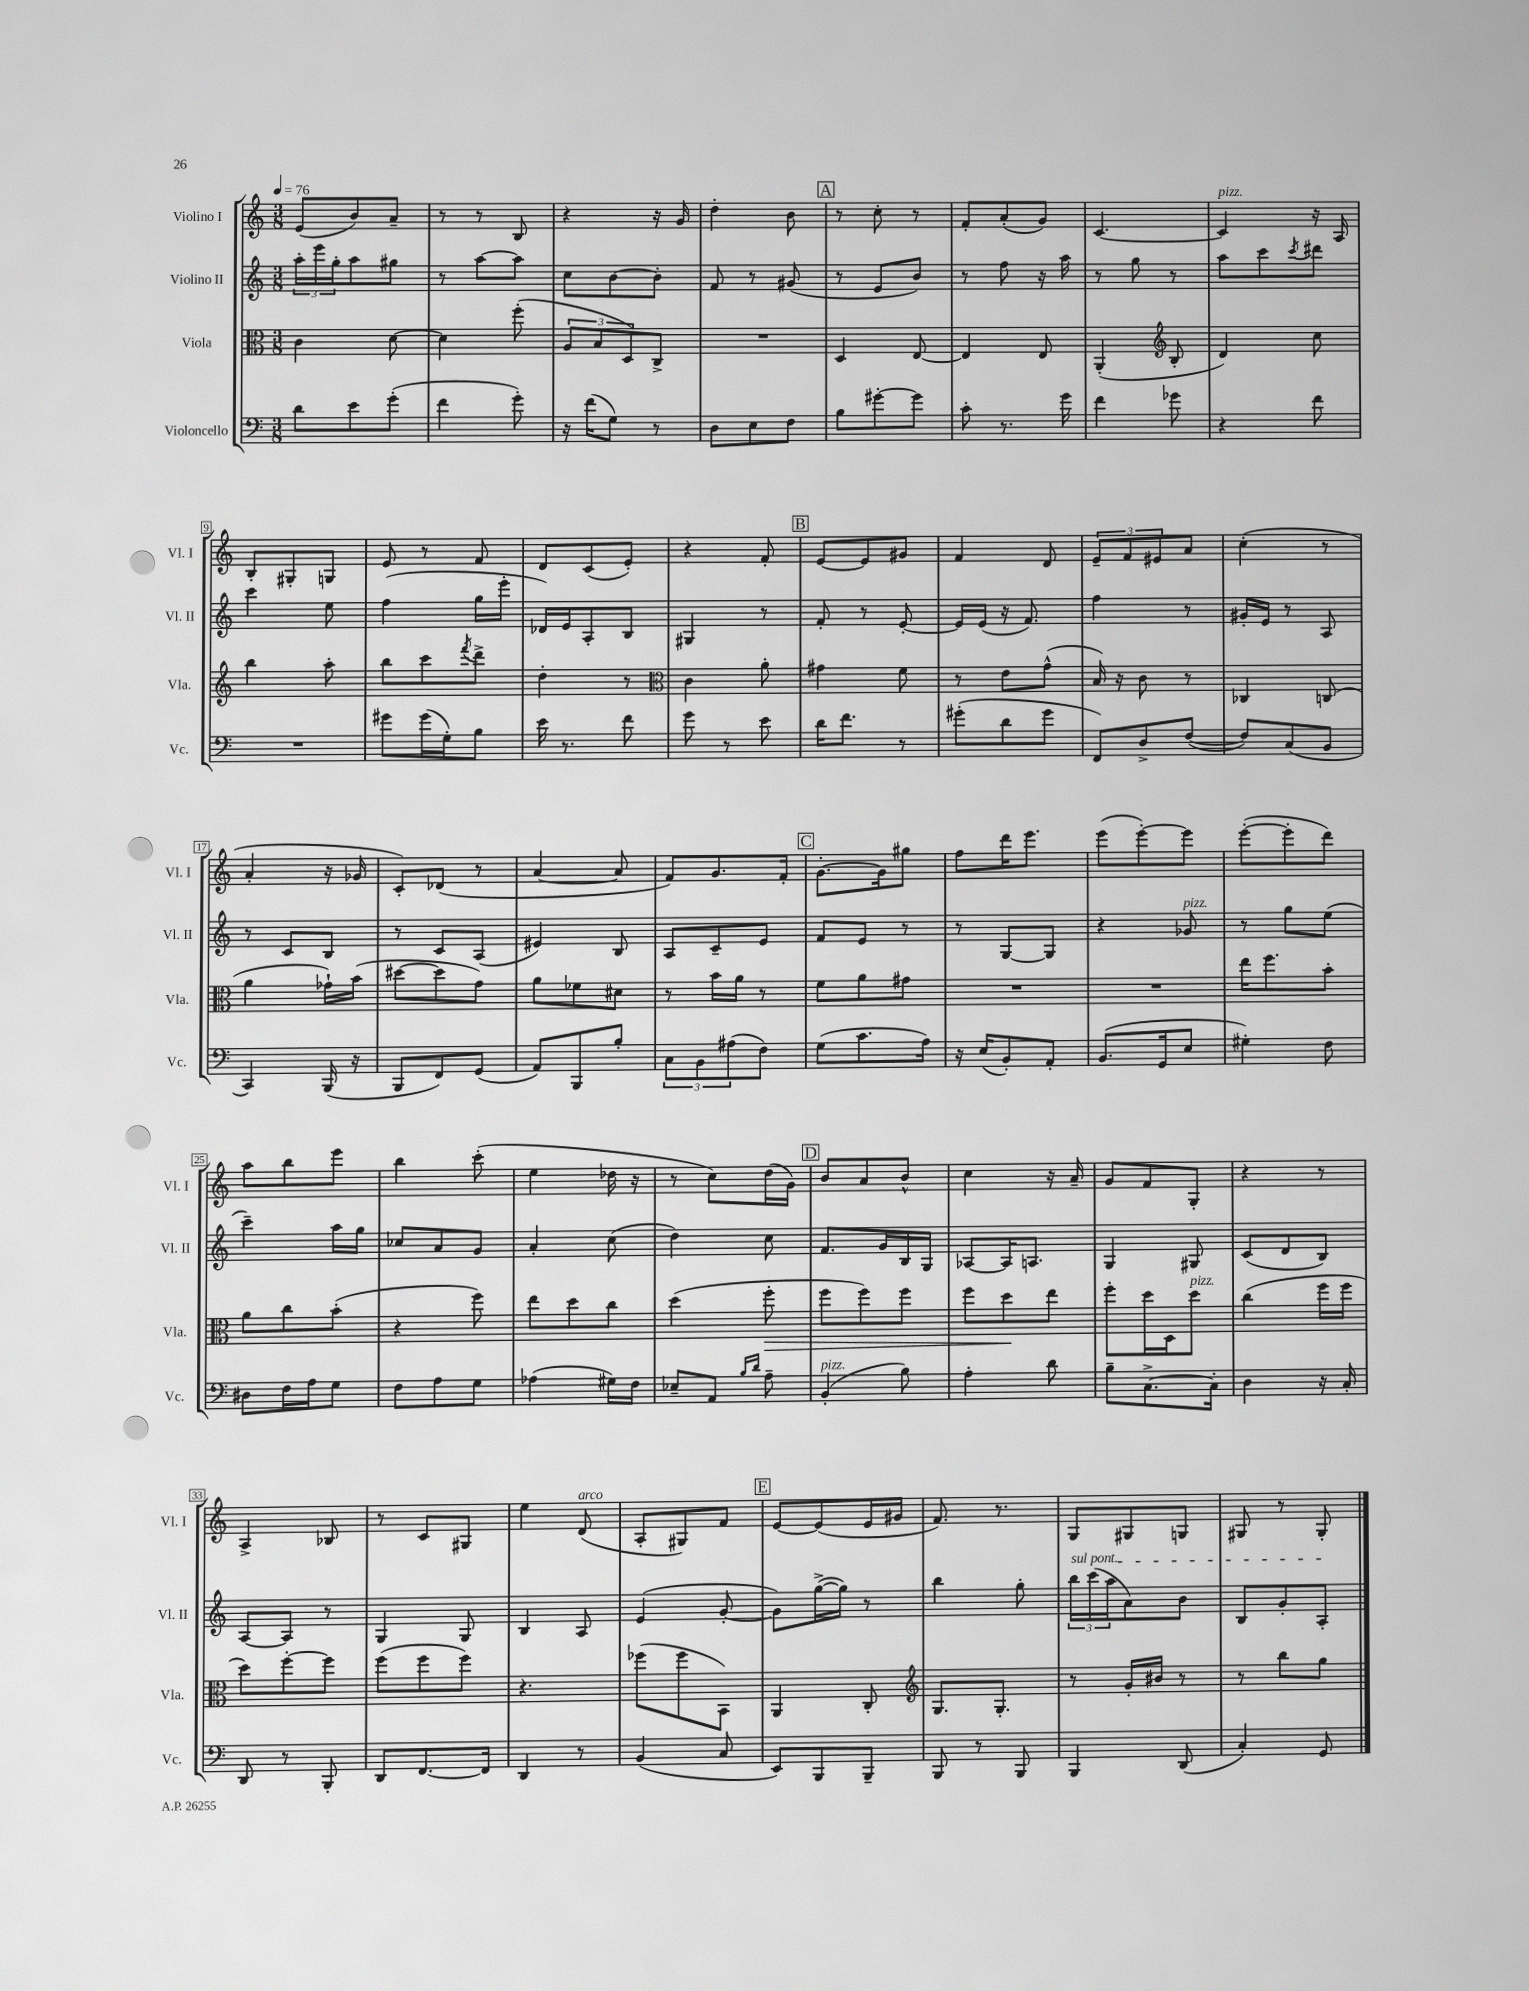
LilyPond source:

<<
\new StaffGroup <<
\new Staff = "s0" \with { instrumentName = "Violino I" shortInstrumentName = "Vl. I" } {
    \clef treble \key c \major \numericTimeSignature \time 3/8 \tempo 4 = 76
    e'8( b'8) a'8-- |
    r8 r8 b8 |
    r4 r16 g'16 |
    d''4-. b'8 |
    \mark \markup { \box "A" } r8 c''8-. r8 |
    f'8-. a'8-.( g'8) |
    c'4.~ |
    c'4^\markup { \italic "pizz." } r16 a16 |
    b8-. gis8-. g8 |
    e'8 r8 f'8 |
    d'8 c'8( e'8-.) |
    r4 f'8-. |
    \mark \markup { \box "B" } e'8~ e'8 gis'8 |
    f'4 d'8 |
    \tuplet 3/2 { e'8-- f'8 eis'8 } a'8 |
    c''4-.( r8 |
    a'4-. r16 ges'16 |
    c'8-.) des'8( r8 |
    a'4~ a'8 |
    f'8) g'8. f'16-. |
    \mark \markup { \box "C" } g'8.~-. g'16 gis''8 |
    f''8 d'''16 e'''8. |
    e'''8( e'''8~-.) e'''8 |
    e'''8~-.( e'''8-. d'''8) |
    a''8 b''8 e'''8 |
    b''4 c'''8-.( |
    e''4 des''16 r16 |
    r8 c''8) d''16( g'16) |
    \mark \markup { \box "D" } b'8 a'8 b'8-^ |
    c''4 r16 a'16-- |
    g'8 f'8 g8-. |
    r4 r8 |
    a4-> bes8 |
    r8 c'8 gis8 |
    e''4 d'8^\markup { \italic "arco" }( |
    a8-. gis8) f'8 |
    \mark \markup { \box "E" } e'8~ e'8( e'16 gis'16 |
    f'8.) r8. |
    g8 gis8 g8 |
    gis8 r8 gis8-. \bar "|." |
}
\new Staff = "s1" \with { instrumentName = "Violino II" shortInstrumentName = "Vl. II" } {
    \clef treble \key c \major \numericTimeSignature \time 3/8
    \tuplet 3/2 { a''16-. e'''16 g''16-. } a''8 gis''8 |
    r8 a''8~ a''8 |
    c''8 b'8~ b'8-. |
    f'8 r8 gis'8( |
    \mark \markup { \box "A" } r8 e'8 b'8) |
    r8 f''8 r16 a''16 |
    r8 g''8 r8 |
    a''8 c'''8 \acciaccatura { c'''8 } dis'''8 |
    c'''4 e''8 |
    f''4( g''16 e'''16-. |
    des'16) e'16 a8-. b8 |
    gis4 r8 |
    \mark \markup { \box "B" } f'8-. r8 e'8~-. |
    e'16 e'16( r16 f'8.) |
    f''4 r8 |
    gis'16-. e'16 r8 a8 |
    r8 c'8 b8 |
    r8 c'8 a8( |
    eis'4) b8 |
    a8 c'8-- e'8 |
    \mark \markup { \box "C" } f'8 e'8 r8 |
    r8 g8~ g8 |
    r4 ges'8^\markup { \italic "pizz." } |
    r8 g''8 e''8( |
    c'''4--) a''16 g''16 |
    ces''8 a'8 g'8 |
    a'4-. c''8( |
    d''4) c''8 |
    \mark \markup { \box "D" } f'8. g'16 b16 g16 |
    aes8~ aes16 a8. |
    g4 gis8 |
    c'8( d'8 b8) |
    a8~ a8 r8 |
    g4 g8 |
    b4 a8 |
    e'4( g'8~-. |
    \mark \markup { \box "E" } g'8) g''16~->( g''16) r8 |
    b''4 g''8-. |
    \tuplet 3/2 { \once \override TextSpanner.bound-details.left.text = \markup { \italic "sul pont." } b''16\startTextSpan c'''16( a''16 } a'8) b'8 |
    b8 g'8-. a8-.\stopTextSpan \bar "|." |
}
\new Staff = "s2" \with { instrumentName = "Viola" shortInstrumentName = "Vla." } {
    \clef alto \key c \major \numericTimeSignature \time 3/8
    c'4 d'8~ |
    d'4 f''8-.( |
    \tuplet 3/2 { a8 b8 d8) } c8-> |
    R4. |
    \mark \markup { \box "A" } d4 e8~ |
    e4 e8 |
    a,4-.( \clef treble b8-. |
    d'4) c''8 |
    b''4 a''8-. |
    b''8 c'''8 \acciaccatura { f'''8 } d'''8-> |
    d''4-. r8 |
    \clef alto c'4 a'8-. |
    \mark \markup { \box "B" } gis'4 f'8 |
    r8 e'8 g'8-^( |
    b16) r16 c'8 r8 |
    ces4 c8( |
    a'4 ges'16-!) b'16( |
    dis''8~ dis''8 g'8) |
    a'8 fes'8 dis'8 |
    r8 b'16 a'16 r8 |
    \mark \markup { \box "C" } f'8 a'8 gis'8 |
    R4. |
    R4. |
    e''16 f''8. b'8-. |
    a'8 c''8 b'8-.( |
    r4 f''8) |
    e''8 d''8 c''8 |
    d''4( f''8-.\> |
    \mark \markup { \box "D" } f''8 f''8) f''8 |
    f''8 d''8\! e''8 |
    f''8-. d''16 d16 d''8^\markup { \italic "pizz." } |
    c''4( f''16 f''16 |
    d''8) f''8~-. f''8 |
    f''8( f''8 f''8) |
    r4. |
    fes''8( fes''8 b,8) |
    \mark \markup { \box "E" } a,4 c8-. |
    \clef treble g8. g8.-. |
    r8 g'16-. bis'16 r8 |
    r8 b''8 g''8 \bar "|." |
}
\new Staff = "s3" \with { instrumentName = "Violoncello" shortInstrumentName = "Vc." } {
    \clef bass \key c \major \numericTimeSignature \time 3/8
    d'8 e'8 g'8-.( |
    f'4 g'8-.) |
    r16 f'16( g8) r8 |
    d8 e8 f8 |
    \mark \markup { \box "A" } b8 gis'8~-. gis'8 |
    c'8-. r8. g'16 |
    f'4 ges'8 |
    r4 f'8 |
    R4. |
    gis'8 gis'16( g16-.) b8 |
    e'16 r8. f'8 |
    g'8 r8 e'8 |
    \mark \markup { \box "B" } d'16 f'8. r8 |
    gis'8-.( d'8 gis'8 |
    f,8) d8-> f8~( |
    f8) c8( b,8 |
    c,4) b,,16( r16 |
    b,,8 f,8) g,8( |
    a,8) b,,8 b8-. |
    \tuplet 3/2 { c8 b,8 ais8( } f8) |
    \mark \markup { \box "C" } g8( c'8. a16) |
    r16 e16( b,8-.) a,8-. |
    b,8.( g,16 e8 |
    gis4-.) f8 |
    dis8 f16 a16 g8 |
    f8 a8 g8 |
    aes4( gis16) f16 |
    ees8-- a,8 \grace { b16 d'16 } a8-- |
    \mark \markup { \box "D" } b,4-.^\markup { \italic "pizz." }( b8) |
    a4-. d'8 |
    b8-- c8.~-> c16-. |
    d4 r16 c16-. |
    d,8 r8 b,,8-. |
    d,8 f,8.~ f,16 |
    d,4 r8 |
    b,4( c8 |
    \mark \markup { \box "E" } e,8) b,,8 b,,8-- |
    b,,8 r8 b,,8 |
    b,,4 d,8( |
    c4-.) g,8 \bar "|." |
}
>>
>>
\layout { \context { \Score \override BarNumber.stencil = #(make-stencil-boxer 0.1 0.3 ly:text-interface::print) } }
